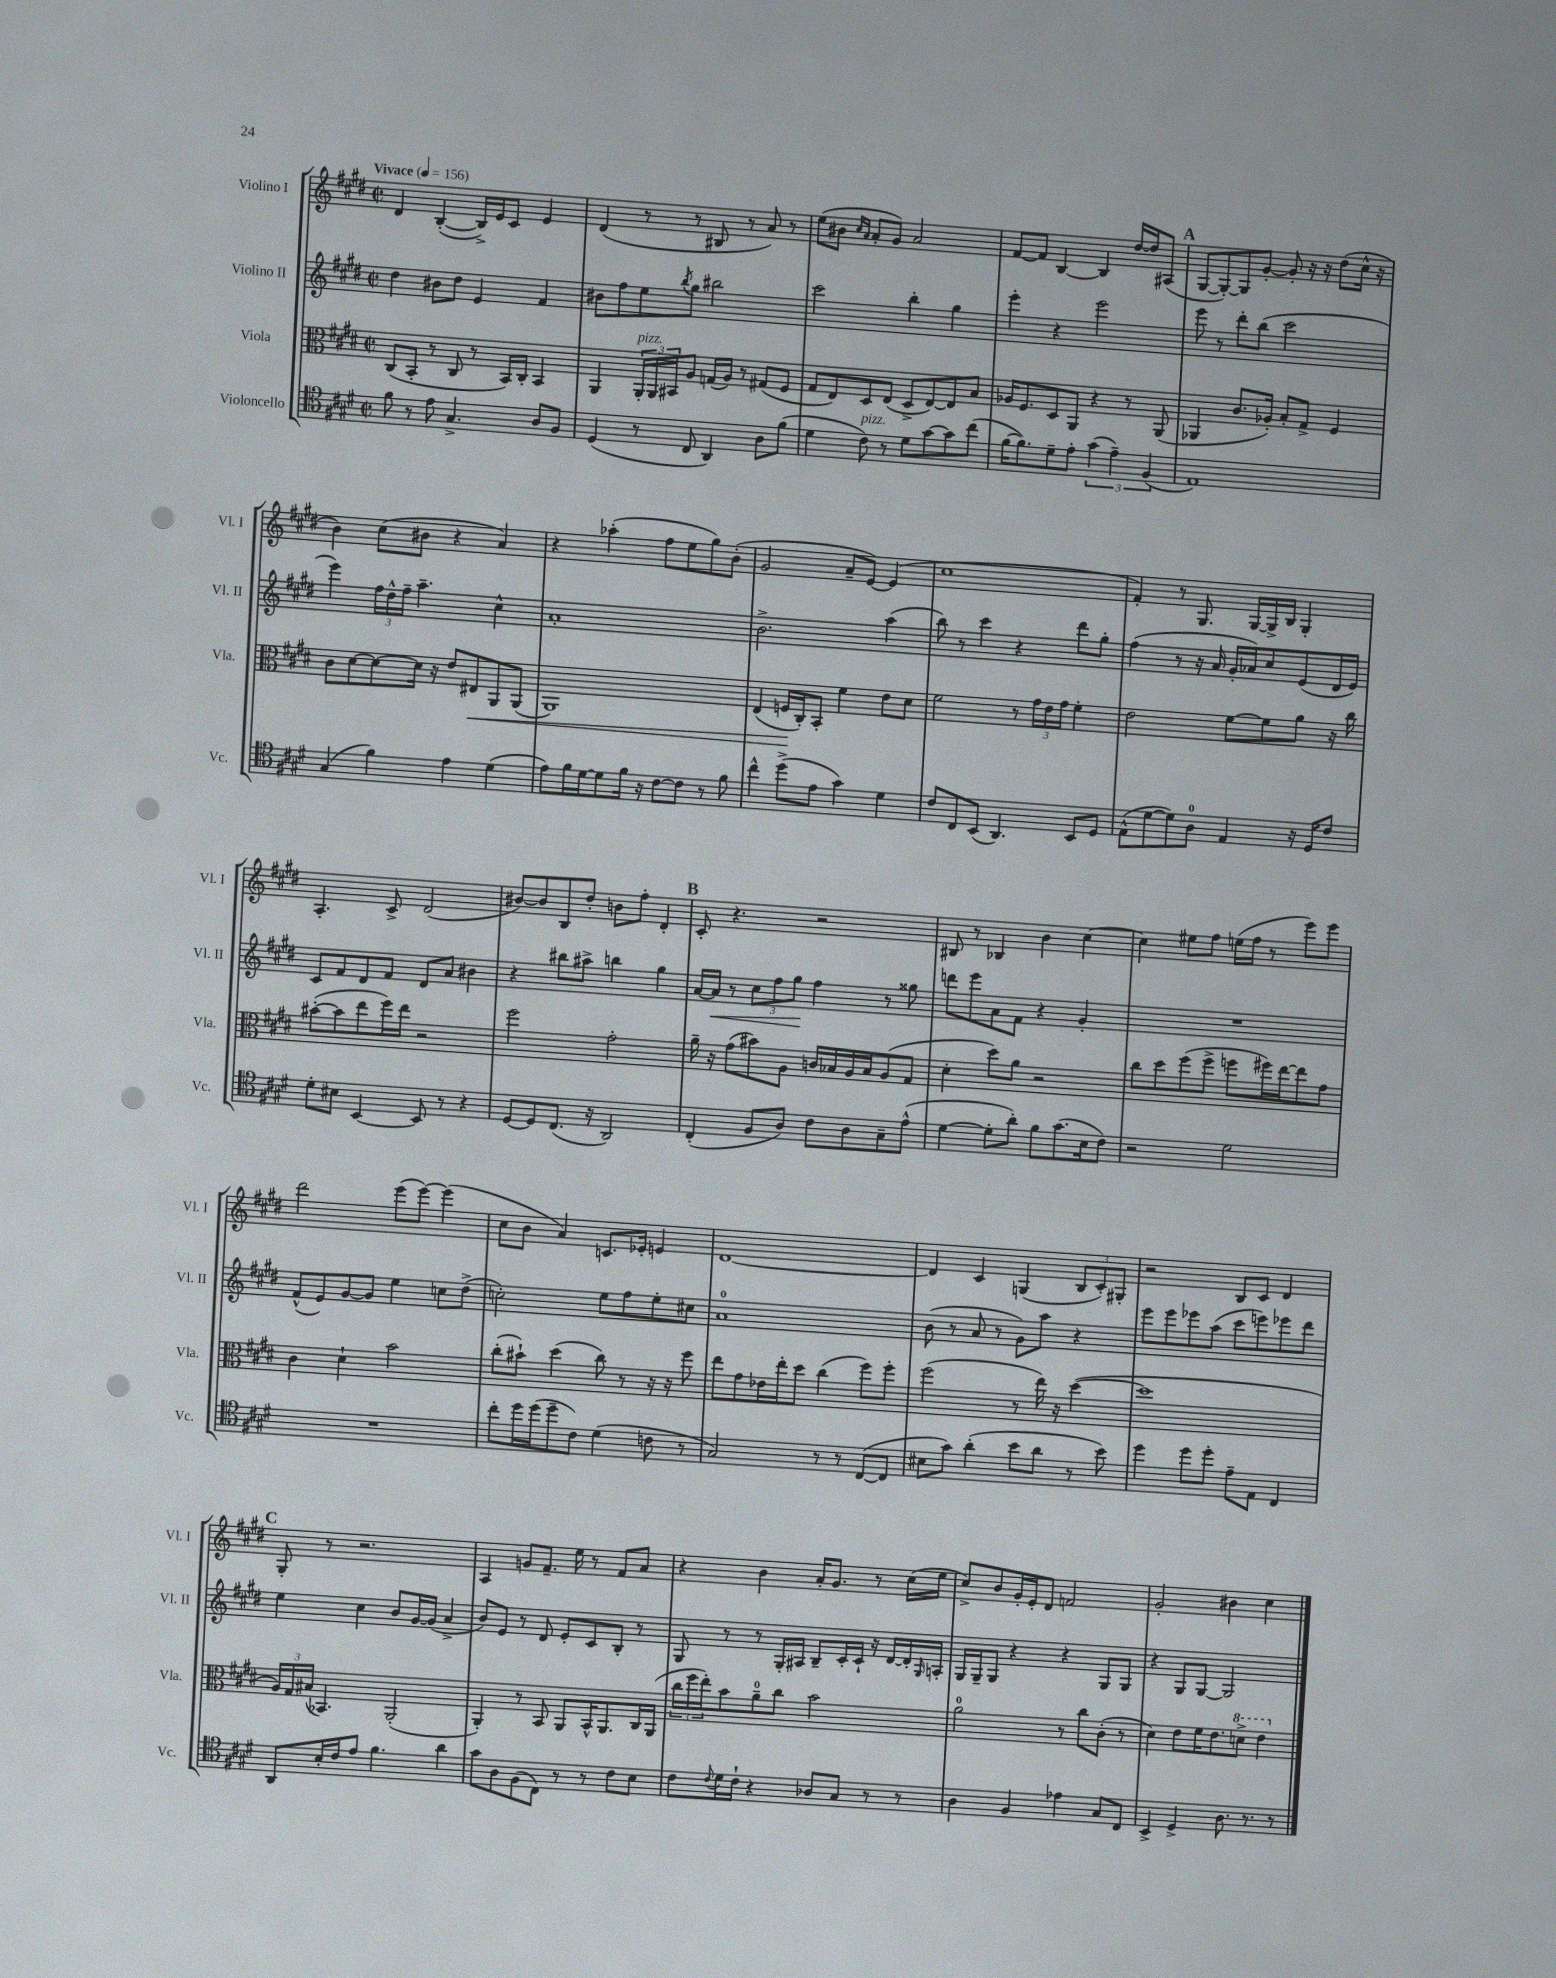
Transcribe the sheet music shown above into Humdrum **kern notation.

**kern	**kern	**dynam	**kern	**dynam	**kern
*part4	*part3	*part3	*part2	*part2	*part1
*staff4	*staff3	*staff3	*staff2	*staff2	*staff1
*I"Violoncello	*I"Viola	*	*I"Violino II	*	*I"Violino I
*I'Vc.	*I'Vla.	*	*I'Vl. II	*	*I'Vl. I
*clefC4	*clefC3	*	*clefG2	*	*clefG2
*k[f#c#g#d#]	*k[f#c#g#d#]	*	*k[f#c#g#d#]	*	*k[f#c#g#d#]
*M2/2	*M2/2	*	*M2/2	*	*M2/2
*met(c|)	*met(c|)	*	*met(c|)	*	*met(c|)
*MM156	*MM156	*	*MM156	*	*MM156
=1	=1	=1	=1	=1	=1
!	!	!	!	!	!LO:TX:a:B:t=Vivace
8f#\	(8C#/L	.	4dd#\	.	4d#/
8r	8BB'/J	.	.	.	.
8e\	8r	.	8b#X\L	.	([4B'/
4.G#^/	8C#/	.	8dd#\J	.	.
.	8r	.	4e/	.	16B^/LL])
.	.	.	.	.	16e/J
.	16BB/LL)	.	.	.	8c#/J
.	16C#'/JJ	.	.	.	.
8A/L	4BB/	.	4f#/	.	4e/
8F#/J	.	.	.	.	.
=2	=2	=2	=2	=2	=2
(4D#/	4AA/	.	8b#X\L	.	(4d#/
.	.	.	8ff#\	.	.
!	!LO:TX:a:i:t=pizz.	!	!	!	!
8r	24AA'/LL	.	8ee\	.	8r
.	24AA/	.	.	.	.
.	24BB#X/J	.	.	.	.
.	.	.	8qbb/	.	.
8C#/	8A/J	.	8gg#\J	.	8r
4AA/)	(16Gn/LL	.	2bb#X\	.	8B#X/
.	16A/JJ)	.	.	.	.
.	8r	.	.	.	8r
8A\L	(8G#X/L	.	.	.	8a/)
(8f#\J	8F#/J	.	.	.	8r
=3	=3	=3	=3	=3	=3
4d#\	8G#/L	.	2ccc#\	.	(8ee\L
.	8E/)	.	.	.	8b#X\J
.	.	.	.	.	16qqcc#/LL
.	.	.	.	.	16qqa/JJ
!LO:TX:a:i:t=pizz.	!	!	!	!	!
8c#\)	8D#/	.	.	.	8a'/L
8r	(8E/J	.	.	.	8g#/J)
8d#\L	8D#^/L	.	4bb'\	.	2a/
[8g#\	[8E/)	.	.	.	.
8g#\]	8E/]	.	4gg#\	.	.
(8cc#\J	8B/J	.	.	.	.
=4	=4	=4	=4	=4	=4
[16f#\KL	16A-X/KL	.	4eee'\	.	[8f#/L
8.f#\])	8.F#/	.	.	.	.
.	.	.	.	.	8f#/J]
8d#~\	8D#/	.	4r	.	[4B/
8e'\J	8AA/J	.	.	.	.
(6g#\	4r	.	2eee\	.	4B/]
6e~\)	.	.	.	.	.
.	8r	.	.	.	[16dd#/LL
.	.	.	.	.	16dd#/J]
(6F#/	.	.	.	.	.
.	(8AA/	.	.	.	(8A#X/J
!!LO:REH:place=s1:t=A
=5	=5	=5	=5	=5	=5
1E)	4AA-X/	.	8eee\	.	[8G#/L
.	.	.	8r	.	8G#'/_)
.	8.c#/L	.	8ddd#'\L	.	8G#/]
.	.	.	(8bb\J	.	[8g#'/J
.	16A-X'/Jk)	.	.	.	.
.	8B'/L	.	2ccc#\	.	8g#'/]
.	8G#^/J	.	.	.	16r
.	.	.	.	.	16r
.	4F#/	.	.	.	(8dd#\L
.	.	.	.	.	16cc#^^\Jk
.	.	.	.	.	16r
!!LO:LB:g=z
=6	=6	=6	=6	=6	=6
(4G#/	8c#\L	.	4eee\)	.	4b\)
.	[8d#\	.	.	.	.
4f#\)	8d#\_	.	24ff#\LL	.	(8cc#\L
.	.	.	24dd#^^\	.	.
.	.	.	24ff#~\JJ	.	.
.	16d#\Jk]	.	4.aa~\	.	8b#X\J
.	16r	.	.	.	.
4e\	8e/L	.	.	.	4r
!	!	!LO:HP:b	!	!	!
.	8E#X/	<	.	.	.
(4d#\	8AA/	.	4cc#^^\	.	4a/)
.	(8AA/J	.	.	.	.
=7	=7	=7	=7	=7	=7
8e\L)	1AA)	.	1a'	.	4r
16f#\L	.	.	.	.	.
[16d#\J	.	.	.	.	.
8d#\]	.	.	.	.	(4aa-X'\
16f#\Jk	.	.	.	.	.
16r	.	.	.	.	.
[8c#\L	.	.	.	.	8ff#\L
8c#\J]	.	.	.	.	8ee\
8r	.	.	.	.	8gg#\)
8f#\	.	.	.	.	(8b'\J
=8	=8	=8	=8	=8	=8
4cc#^^\	(4E/	.	2.b^\	.	2g#/
(8dd#^\L	16Fn/LL	.	.	.	.
.	16C#'/J)	[	.	.	.
8e\J	8BB'/J	.	.	.	.
4g#\)	4f#\	.	.	.	8a~/L
.	.	.	.	.	[8e/J)
4d#\	8e\L	.	(4aa\	.	(4e/]
.	8d#\J	.	.	.	.
=9	=9	=9	=9	=9	=9
8c#/L	2f#\	.	8bb\)	.	1cc#
8C#/	.	.	8r	.	.
(8BB/J	.	.	4ccc#\	.	.
4.AA/)	.	.	.	.	.
.	8r	.	4r	.	.
.	24g#\LL	.	.	.	.
.	24e\	.	.	.	.
.	24g#\JJ	.	.	.	.
8BB/L	4f#'\	.	8ddd#\L	.	.
8D#/J	.	.	8gg#'\J	.	.
=10	=10	=10	=10	=10	=10
(8E^^\L	2e\	.	(4ff#\	.	4f#'/)
[8d#\	.	.	.	.	.
8d#\])	.	.	8r	.	8r
8A\J	.	.	16r	.	8.G#/
.	.	.	16a/	.	.
4E/	[8f#\L	.	16g#'/LL	.	.
.	.	.	16a-X/J)	.	[16G#/LL
.	8f#\]	.	8cc#/	.	16G#^/]
.	.	.	.	.	16B/JJ
16r	8a\J	.	(8e/	.	4G#'/
16D#/KL	.	.	.	.	.
8c#/J	16r	.	16d#/L	.	.
.	16cc#\	.	16e/JJ)	.	.
!!LO:LB:g=z
=11	=11	=11	=11	=11	=11
8d#'\L	([8b#X'\L	.	8c#/L	.	4.A'/
8B#X\J	8b#\]	.	8f#/	.	.
[4BB/	8ee\	.	8d#/	.	.
.	16ff#\L)	.	8f#/J	.	8c#^/
.	16ee\JJ	.	.	.	.
8BB/]	2r	.	8d#/L	.	(2d#/
8r	.	.	8a/J	.	.
4r	.	.	4b#X\	.	.
=12	=12	=12	=12	=12	=12
[8D#/L	2ff#\	.	4r	.	[8b#X/L)
8D#/]	.	.	.	.	8b#/]
(8.C#/J	.	.	8bb#X\L	.	8B/
.	.	.	8aa#X^\J	.	8dd#'/J
16r	.	.	.	.	.
2AA/)	2g#'\	.	4bbn\	.	8bn\L
.	.	.	.	.	8ff#'\J
.	.	.	4gg#\	.	4d#'/
!!LO:REH:place=s1:t=B
=13	=13	=13	=13	=13	=13
(4C#'/	16a~\	.	[16a/LL	.	8c#'/
!	!	!	!	!LO:HP:b	!
.	16r	.	16a/JJ]	<	.
.	(8g#\L	.	8r	.	4.r
8F#/L	8b#X\)	.	12cc#\L	.	.
.	.	.	12ff#\	.	.
8A/J)	8A\J	.	.	.	.
.	.	.	12gg#\J	.	.
8c#\L	16cn/LL	.	4ff#\	[	2r
.	16B-X/	.	.	.	.
8A\	16A/	.	.	.	.
.	16B-/J	.	.	.	.
8G#~\	(8A/	.	8r	.	.
(8e^^\J	8G#/J	.	8gg##X\	.	.
=14	=14	=14	=14	=14	=14
[4d#\	4d#'\	.	8dddn\L	.	8B#X/
.	.	.	8eee\	.	8r
8d#'\L]	8dd#\L)	.	8a\	.	4B-X/
8a'\J)	8a\J	.	8f#\J	.	.
8f#\L	2r	.	4r	.	4b\
(8.g#\	.	.	.	.	.
.	.	.	4g#'/	.	[4cc#\
16B\k	.	.	.	.	.
8c#\J)	.	.	.	.	.
=15	=15	=15	=15	=15	=15
2r	8cc#\L	.	1r	.	4cc#\]
.	8dd#\	.	.	.	.
.	(8ff#\	.	.	.	8ee#X\L
.	8ff#^\J	.	.	.	8ff#\J
2d#\	8ffn\L	.	.	.	(16een\LL
.	.	.	.	.	16ff#\JJ
.	16ff#X\L)	.	.	.	8r
.	[16ee\J	.	.	.	.
.	8ee\]	.	.	.	8eee\L)
.	8g#\J	.	.	.	8eee\J
!!LO:LB:g=z
=16	=16	=16	=16	=16	=16
1r	4c#\	.	(8f#^^/L	.	2ddd#\
.	.	.	8e/)	.	.
.	4d#`\	.	[8g#/	.	.
.	.	.	8g#/J]	.	.
.	2b\	.	4ee\	.	(8eee\L
.	.	.	.	.	[8eee\J)
.	.	.	8ccn\L	.	(4eee\]
.	.	.	(8dd#^\J	.	.
=17	=17	=17	=17	=17	=17
8cc#'\L	(8cc#'\L	.	2ccn'\)	.	8cc#\L
16dd#\L	8b#X`\J)	.	.	.	8b\J
(16dd#\J	.	.	.	.	.
8dd#~\	(4dd#\	.	.	.	4a/)
8c#\J)	.	.	.	.	.
(4d#\	8cc#\)	.	8ee\L	.	8.cn/L
.	8r	.	8ff#\	.	.
.	.	.	.	.	16e-X'/Jk
8cn\	16r	.	8ee'\	.	4en/
.	16r	.	.	.	.
8r	8ff#\	.	8cc#X\J	.	.
=18	=18	=18	=18	=18	=18
2G#/)	8ee\L	.	1a	.	[1d#
.	8g#\	.	.	.	.
.	16e-X\L	.	.	.	.
.	16ee'\J	.	.	.	.
.	8dd#\J	.	.	.	.
8r	(4cc#\	.	.	.	.
8r	.	.	.	.	.
([8C#/L	8ff#\L)	.	.	.	.
8C#/J]	8ff#'\J	.	.	.	.
=19	=19	=19	=19	=19	=19
8B#X\L	(2ff#\	.	(8b\	.	4d#/]
8g#\J)	.	.	8r	.	.
(4a'\	.	.	8a/	.	4c#/
.	.	.	8r	.	.
8b\L	8r	.	8g#\L)	.	(4Gn/
8a\J	16ee\)	.	8aa\J	.	.
.	16r	.	.	.	.
8r	([4dd#\	.	4r	.	12B/L
.	.	.	.	.	12c#'/)
8b\)	.	.	.	.	.
.	.	.	.	.	12G#X'/J
=20	=20	=20	=20	=20	=20
4dd#\	1dd#]	.	8eee\L	.	2r
.	.	.	8eee\	.	.
8dd#\L	.	.	8eee-X\	.	.
8dd#'\J	.	.	(8aa\J	.	.
8e~\L	.	.	8ccc#\L	.	8B/L
8E\J	.	.	8eeen\)	.	8c#/J
4C#/	.	.	8eee-X\	.	4d#/
.	.	.	8ddd#\J	.	.
!!LO:LB:g=z
!!LO:REH:place=s1:t=C
=21	=21	=21	=21	=21	=21
8AA/L	24A/LL)	.	4ee\	.	8G#'/
.	24G#/	.	.	.	.
.	(24B#X/JJ	.	.	.	.
16B'/L	4.BB-X/)	.	.	.	8r
16c#/J	.	.	.	.	.
8e/J	.	.	4cc#\	.	2.r
4.f#\	.	.	.	.	.
.	(2AA'/	.	8b/L	.	.
.	.	.	[16g#/L	.	.
.	.	.	(16g#/JJ]	.	.
4a\	.	.	4a^/	.	.
=22	=22	=22	=22	=22	=22
8g#\L	4AA'/)	.	8b/L)	.	4A/
8A\	.	.	8e/J	.	.
(8F#\	8r	.	8r	.	8gn/L
8C#\J)	8BB/	.	8d#/	.	8.f#~/J
8r	8AA/L	.	8e'/L	.	.
.	.	.	.	.	16ee\
8r	16BB^^/K	.	8c#/	.	8r
.	8.AA/	.	.	.	.
8c#\L	.	.	8B'/J	.	8f#/L
8B\J	16C#/L	.	8r	.	8a/J
.	(16AA/JJ	.	.	.	.
=23	=23	=23	=23	=23	=23
8c#\L	24cc#\LL	.	8G#/	.	4r
.	24ff#\	.	.	.	.
.	24ee'\J)	.	.	.	.
8qqc#/	.	.	.	.	.
16d#\L	8b\	.	8r	.	.
16c#`\JJ	.	.	.	.	.
4r	8a~\	.	8r	.	4b\
.	8cc#\J	.	16G#'/LL	.	.
.	.	.	16A#X/JJ	.	.
8A-X/L	2b\	.	8B~/L	.	16a'/KL
.	.	.	.	.	8.g#/J
8G#/J	.	.	16c#'/L	.	.
.	.	.	16c#`/JJ	.	.
8r	.	.	16r	.	8r
.	.	.	[16d#/LL	.	.
8r	.	.	16d#'/]	.	(16cc#\LL
.	.	.	16qqG#/	.	.
.	.	.	16An'/JJ	.	16ee\JJ
=24	=24	=24	=24	=24	=24
4A\	2a\	.	16G#/LL	.	8cc#^/L)
.	.	.	16G#~/J	.	.
.	.	.	8G#/J	.	8b/
4F#/	.	.	4r	.	16g#'/L
.	.	.	.	.	16e'/J
.	.	.	.	.	8d#/J
4e-X\	8r	.	4r	.	2fn/
.	8cc#\L	.	.	.	.
8G#/L	(8c#'\J	.	8G#/L	.	.
8C#/J	8r	.	8G#/J	.	.
=25	=25	=25	=25	=25	=25
4BB^/	4d#\)	.	4r	.	2g#'/
4D#^/	8e\L	.	8G#/L	.	.
.	16f#\K	.	[8G#/J	.	.
.	8.e\	.	.	.	.
8.A\	.	.	2G#/]	.	4b#X\
*	*8va	*	*	*	*
.	8ddn^\J	.	.	.	.
8.r	.	.	.	.	.
.	4ee\	.	.	.	4cc#\
8r	.	.	.	.	.
*	*X8va	*	*	*	*
==	==	==	==	==	==
*-	*-	*-	*-	*-	*-
